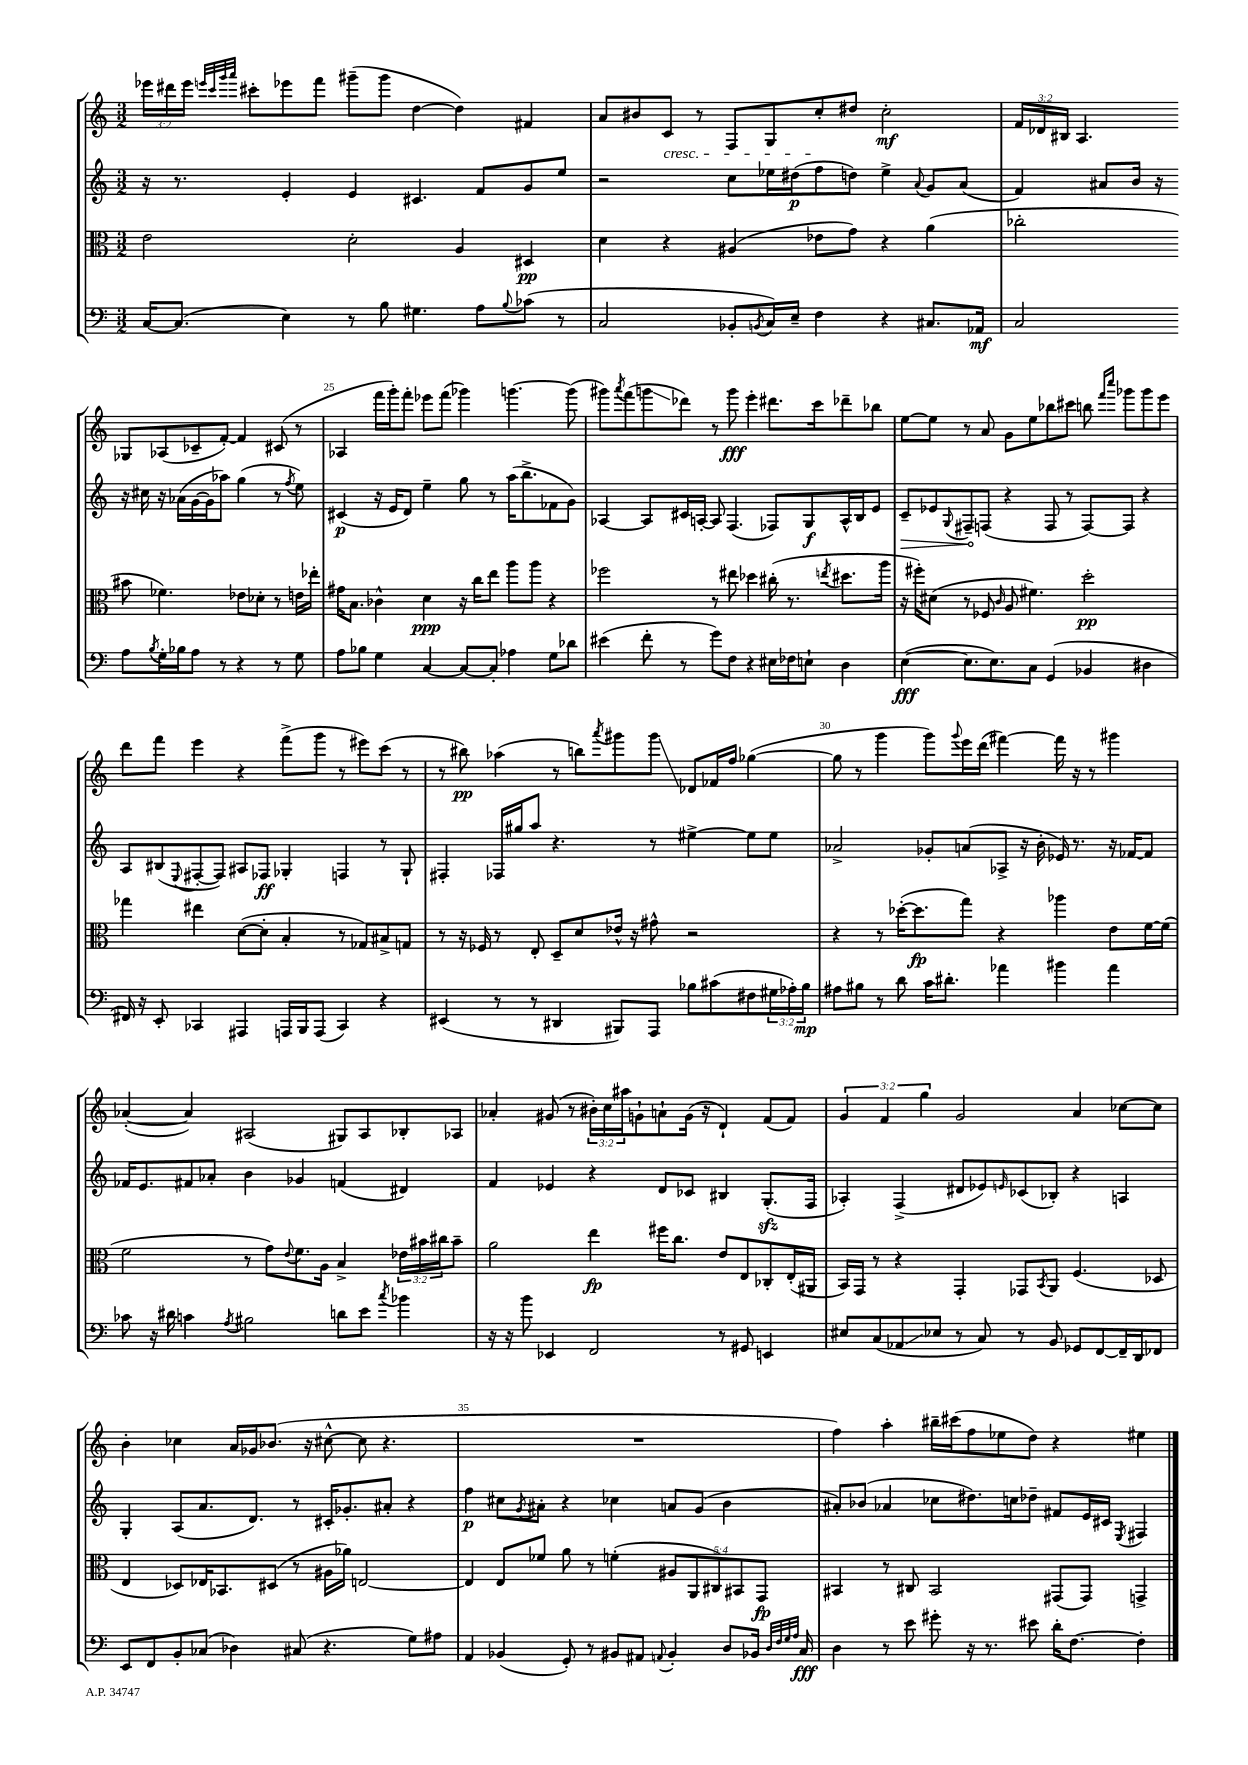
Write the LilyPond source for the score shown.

<<
\new StaffGroup <<
\new Staff = "s0" {
    \clef treble \key c \major \numericTimeSignature \time 3/2 \override Staff.TupletNumber.text = #tuplet-number::calc-fraction-text
    \tuplet 3/2 { ees'''16 dis'''16 ees'''16 } \grace { e'''32 c'''32 g'''32 a'''32 } cis'''8-. ees'''8 f'''8 gis'''8--( gis'''8 d''4~ d''4) fis'4 |
    a'8 bis'8 c'8\cresc r8 f8 g8 c''8-.\! dis''8 c''2-.\mf |
    \tuplet 3/2 { f'16 des'16 bis16 } a4. ges8 aes8( ces'8-- f'8~-.) f'4 cis'8( r8 |
    aes4 f'''16 g'''16-.) f'''8-. ees'''8 f'''8( ges'''4) g'''4.~ g'''8( |
    gis'''8) \acciaccatura { a'''8 } f'''8( g'''8\glissando des'''8) r8 g'''8\fff e'''4-. dis'''8. c'''16 des'''8-- bes''8 |
    e''8~ e''8 r8 a'8 g'8 e''8 bes''8 cis'''8 b''8 \grace { f'''16 c''''16 } ges'''8 ges'''8 e'''8 |
    d'''8 f'''8 e'''4 r4 f'''8->( g'''8 r8 eis'''8) c'''8( r8 |
    r8 bis''8\pp) aes''4( r8 b''8) \acciaccatura { a'''8 } gis'''8 gis'''8\glissando des'8 fes'16 f''16 ges''4~( |
    ges''8 r8 g'''4 g'''8) \appoggiatura { g'''8 } e'''16 d'''16( fis'''4~) fis'''16 r16 r8 gis'''4 |
    aes'4~-.( aes'4) ais2( gis8) ais8 bes8-. aes8 |
    aes'4-. gis'8( r8 \tuplet 3/2 { bis'16-.) c''16 ais''16 } g'8-! a'8-! g'16( r16 d'4-!) f'8( f'8) |
    \tuplet 3/2 { g'4 f'4 g''4 } g'2 a'4 ces''8~ ces''8 |
    b'4-. ces''4 a'16 ges'16 bes'8.( r16 cis''8~-^ cis''8 r4. |
    R1. |
    f''4) a''4-. bis''16-- cis'''16( f''8 ees''8 d''8) r4 eis''4 \bar "|." |
}
\new Staff = "s1" {
    \clef treble \key c \major \numericTimeSignature \time 3/2
    r16 r8. e'4-. e'4 cis'4. f'8 g'8 e''8 |
    r2 c''8 ees''16 dis''16\p( f''8 d''8) ees''4-> \appoggiatura { a'8 } g'8 a'8( |
    f'4) ais'8 b'16 r16 r16 cis''16 r16 aes'16( g'16~ g'16 aes''8) g''4( r8 \acciaccatura { f''8 } e''8) |
    cis'4\p( r16 e'16 d'8) e''4-- g''8 r8 a''16( b''8.-> fes'8 g'8) |
    aes4~ aes8 cis'16 a16~-. a8 f4.( fes8) g8\f a16-^ b16 e'8 |
    \once \override Hairpin.circled-tip = ##t c'8--\> ees'8 \appoggiatura { g8 } fis8--\! f8( r4 f8 r8 f8~) f8 r4 |
    a8 bis8( \appoggiatura { e8 } fis8~-. fis8) ais8 fes8\ff ges4-. f4 r8 ges8-! |
    fis4-. fes16 gis''16 a''8 r4. r8 eis''4~-> eis''8 eis''8 |
    aes'2-> ges'8-. a'8( aes8-> r16 b'16-. ees'16) r8. r16 fes'16~ fes'8 |
    fes'16 e'8. fis'8 aes'8-. b'4 ges'4 f'4( dis'4) |
    f'4 ees'4 r4 d'8 ces'8 bis4 g8.-.\sfz( f16 |
    aes4-.) f4->( dis'8 ees'8) \grace { e'16 } ces'8( bes8-.) r4 a4 |
    g4-. a8( a'8. d'8.) r8 cis'16-. ges'8.-. ais'8-. r4 |
    f''4\p cis''8 \acciaccatura { g'8 } ais'8-. r4 ces''4 a'8 g'8( b'4 |
    ais'8-.) bes'8( aes'4 ces''8 dis''8.) c''16 des''8-- fis'8 e'16 cis'16 \acciaccatura { e8 } fis4 \bar "|." |
}
\new Staff = "s2" {
    \clef alto \key c \major \numericTimeSignature \time 3/2 \override Staff.TupletNumber.text = #tuplet-number::calc-fraction-text
    e'2 d'2-. a4 dis4\pp |
    d'4 r4 ais4( ees'8 g'8) r4 a'4( |
    ces''2-. bis'8 fes'4.) ees'8 des'8-. r8 e'16 ees''16-. |
    gis'16 b8. ces'4-^ d'4\ppp r16 c''16 e''8 a''8 a''8 r4 |
    fes''2 r8 eis''8 des''4 cis''16-.( r8. \acciaccatura { e''8 } dis''8. a''16 |
    r16 fis''16-.) dis'8( r8 fes8 \grace { c'16 } a8 fis'4.) d''2-.\pp |
    ges''4 eis''4 d'8~( d'8-. b4-. r8 ges8) bis8-> g8 |
    r8 r16 fes16 r8 e8-. d8-- d'8 ees'16-^ r16 gis'8-^ r2 |
    r4 r8 des''16~-.( des''8.\fp g''8) r4 aes''4 e'8 f'16~ f'16( |
    f'2 r8 g'8) \appoggiatura { e'8 } f'8. a16 b4-> \tuplet 3/2 { ees'16 bis'16 cis''16 } bis'8-- |
    a'2 e''4\fp fis''16 c''8. e'8 e8 ces8-. e16-.( ais,16 |
    b,16) g,16 r8 r4 g,4-. ges,8 \acciaccatura { b,8 } a,8 f4.( des8 |
    e4 des8) ees16 bes,8. dis8( r8 ais16 aes'16) e2~ |
    e4 e8 fes'8 a'8 r8 f'4-.( \tuplet 5/4 { ais8 a,8 cis8) bis,8 g,8\fp } |
    bis,4 r8 cis8 bis,2 gis,8( gis,8) g,4-> \bar "|." |
}
\new Staff = "s3" {
    \clef bass \key c \major \numericTimeSignature \time 3/2 \override Staff.TupletNumber.text = #tuplet-number::calc-fraction-text
    c16~ c8.( e4) r8 b8 gis4. a8 \appoggiatura { b8 } ces'8( r8 |
    c2 bes,8-. \acciaccatura { b,8 } c16) e16-- f4 r4 cis8. aes,16\mf |
    c2 a8 \acciaccatura { b8 } g16-. bes16 a8 r8 r4 r8 g8 |
    a8 bes8 g4 c4~ c8~ c8-. aes4 g8 des'8 |
    eis'4( f'8-. r8 g'8) f8 r4 eis16 fes16 e8-! d4 |
    e4~\fff( e8. e8.) c8 g,4( bes,4 dis4 |
    fis,16) r16 e,8-. ces,4 ais,,4 a,,16 b,,16 a,,8( ces,4) r4 |
    eis,4( r8 r8 dis,4 bis,,8) a,,8 bes8 cis'8( fis8 \tuplet 3/2 { gis16 aes16-.) bes16\mp } |
    ais8 bis8 r8 d'8 c'16 dis'8.-. aes'4 bis'4 aes'4 |
    ces'8 r16 dis'16 c'4 \acciaccatura { a8 } bis2 d'8 e'8 \acciaccatura { c''8 } bes'4 |
    r16 r16 b'8 ees,4 f,2 r8 gis,8 e,4 |
    eis8 c8( aes,8\glissando ees8 r8 c8) r8 b,8 ges,8 f,8~ f,16-- d,16 fes,8 |
    e,8 f,8 b,8-. ces8( des4) cis8( r4. g8) ais8 |
    a,4 bes,4( g,8-.) r8 bis,8 ais,8 \appoggiatura { a,8 } bis,4-. d8 bes,16 \grace { d32 f32 g32 a32 } c16\fff |
    d4 r8 e'8 gis'8-. r16 r8. eis'8 d'16-. f8.~ f4-. \bar "|." |
}
>>
>>
\layout { \context { \Score currentBarNumber = #22 \override BarNumber.break-visibility = ##(#f #t #t) barNumberVisibility = #(every-nth-bar-number-visible 5) } }
